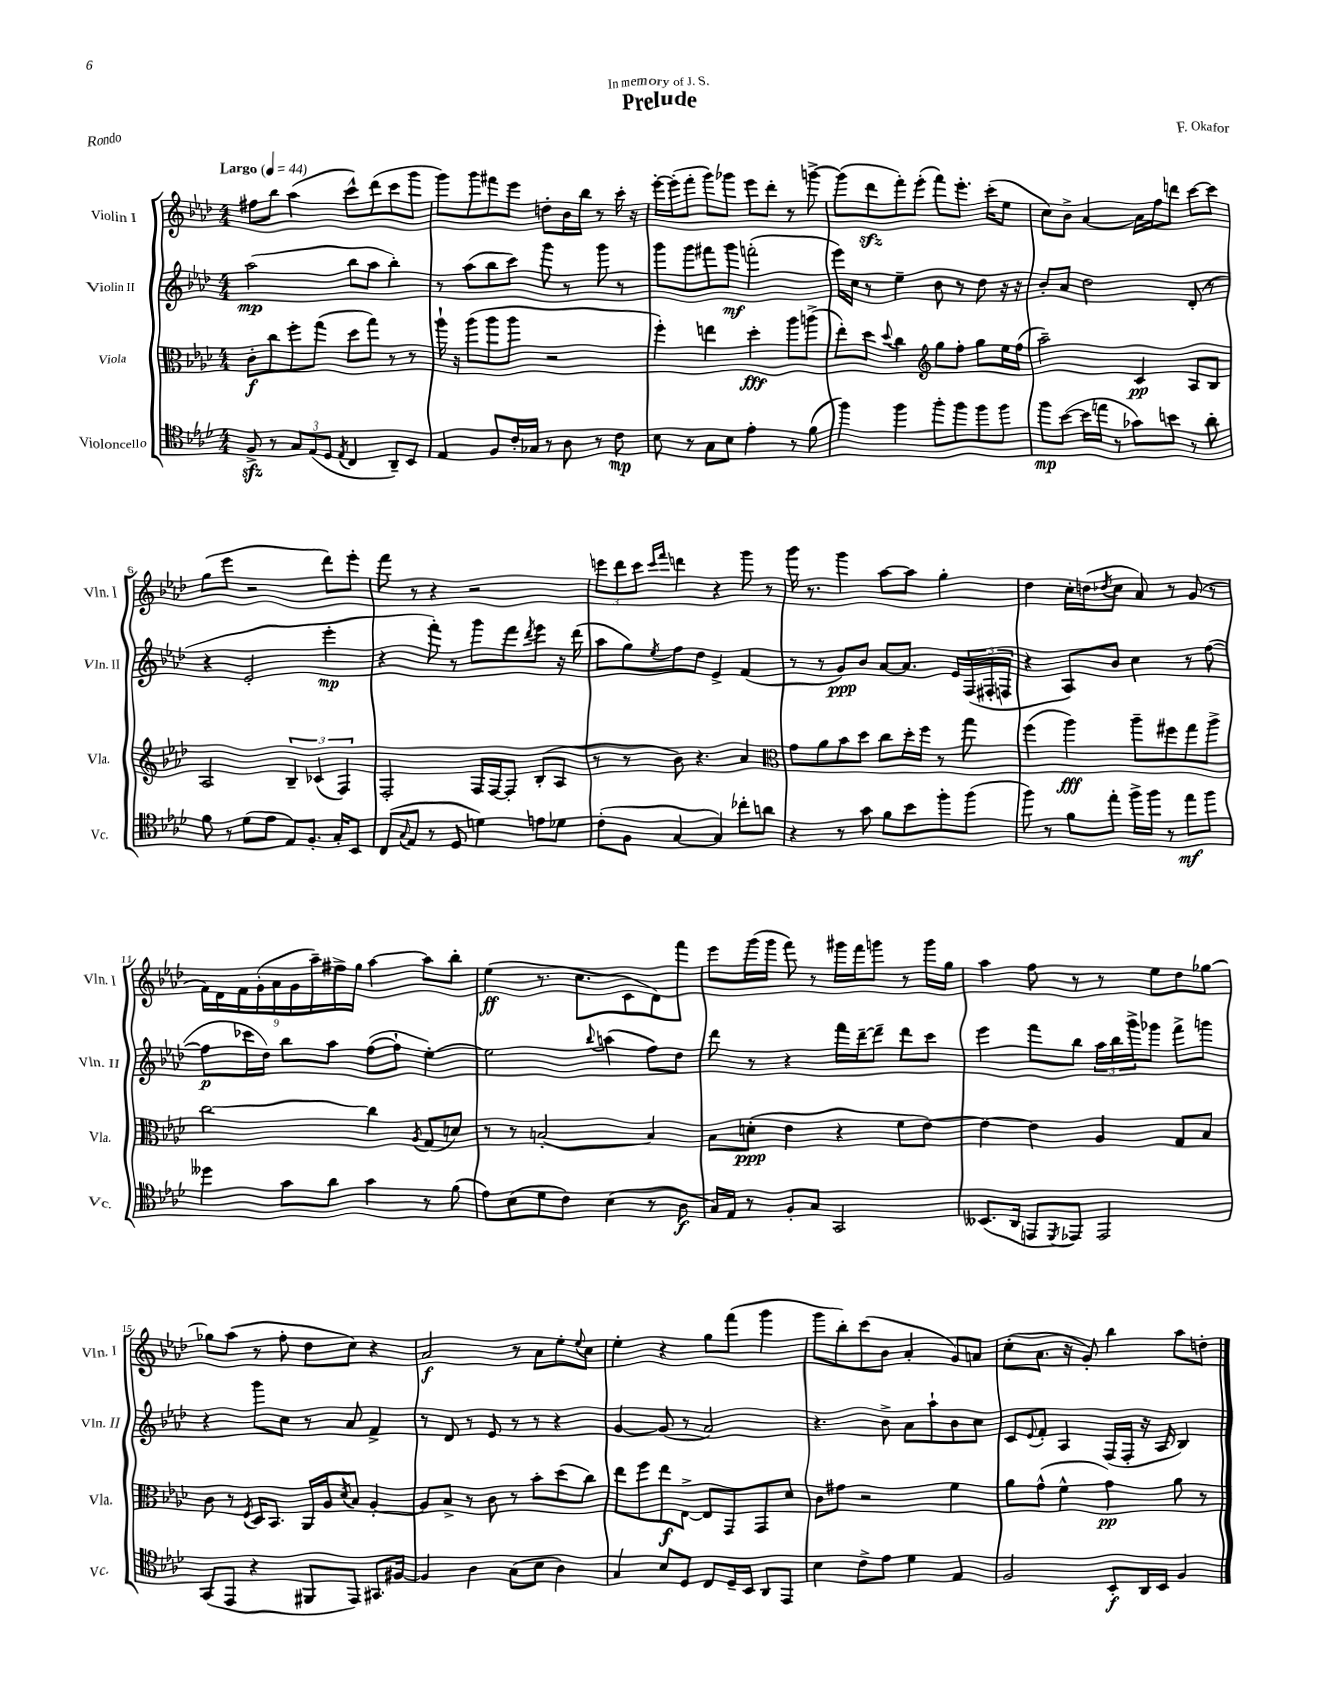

**kern	**kern	**kern	**kern
*staff4	*staff3	*staff2	*staff1
*clefC4	*clefC3	*clefG2	*clefG2
*k[b-e-a-d-]	*k[b-e-a-d-]	*k[b-e-a-d-]	*k[b-e-a-d-]
*M4/4	*M4/4	*M4/4	*M4/4
*MM44	*MM44	*MM44	*MM44
8F^	8c'	(2aa-	8ff#
8r	8cc	.	8bb-
12G	8ff'	.	(4aa-
(12E-	.	.	.
.	(8gg	.	.
12D-	.	.	.
8qE-	.	.	.
4C	8dd-	8bb-	8ccc^^)
.	8gg)	8aa-	(8ddd-
8AA-~)	8r	4bb-')	8ccc
8BB-	8r	.	8ggg
=	=	=	=
4E-	16aa-`	8r	8ggg)
.	16r	.	.
.	(8aa-	(8aa-	8ggg
8F	8aa-	8bb-	8fff#
16c'	8aa-	8ccc)	8eee-
16G-	.	.	.
8r	2r	8ggg	8dd'
8A-	.	8r	16b-
.	.	.	16bb-
8r	.	8ggg	8r
8c	.	8r	16ccc'
.	.	.	16r
=	=	=	=
8B-	4ff')	8ggg	[16eee-'
.	.	.	(16eee-']
8r	.	8ggg	8fff'
8G	4ee	8fff#	8ggg)
8B-	.	8ggg	8ggg-
4e-'	4dd-'	(2fff'	8eee-
.	.	.	8ddd-'
8r	8aa-	.	8r
(8f	(8aa^	.	[8ggg^
=	=	=	=
4ff)	8ee-')	16eee-)	(8ggg]
.	.	16cc	.
.	8dd-	8r	8ddd-
.	8qqdd-	.	.
4ff	4cc	4ee-~	8fff')
.	.	.	(8eee-'
*	*clefG2	*	*
8ff'	8gg	8b-	8fff)
8ff	8ff'	8r	8.eee-'
8ff	8gg	8dd-	.
.	.	.	(16ccc'
8ff	16ee-	16r	8ee-
.	(16ff	16r	.
=	=	=	=
8ff	2aa-~)	8b-'	8cc)
([8b-	.	8a-	8b-^
16b-]	.	2dd-	[4a-
16ee	.	.	.
8r	.	.	.
8g-)	4c	.	16a-]
.	.	.	16ff
8b	.	.	8ddd
8r	8A-	(8d-'	[8ccc
8a-'	8B-	8r	8ccc]
=	=	=	=
8f	2A-	4r	(8gg
8r	.	.	8eee-
(8d-	.	2e-'	2r
8e-	.	.	.
8E-)	6B-~	.	.
8.F'	.	.	.
.	(6c-	.	.
.	.	4eee-'	8ddd-)
16G'	.	.	.
.	6F)	.	.
8BB-	.	.	8eee-'
=	=	=	=
(8C	2F'	4r	8fff
8qqG	.	.	.
8E-	.	.	8r
8r	.	8fff')	4r
8D-	.	8r	.
4d)	16F	8ggg	2r
.	[16F	.	.
.	8F']	8fff	.
.	.	8qddd-	.
8e	(8B-'	8eee-	.
8d-	8A-	16r	.
.	.	(16ddd-	.
=	=	=	=
(8c'	8r	8aa-	12eee
.	.	.	12ddd-
8F	8r	8gg)	.
.	.	.	12ccc
.	.	.	16qqccc
.	.	8qee-	16qqfff
[4G	8b-)	8ff	4ddd
.	4.r	8dd-	.
4G])	.	4e-^	4r
8cc-'	4a-	(4f	8ggg
8a	.	.	8r
=	=	=	=
*	*clefC3	*	*
4r	8g	8r	16ggg
.	.	.	8.r
.	8a-	8r	.
8r	8b-	8g)	4ggg
8g	8dd-	8b-	.
8f	8cc	[8a-	[8aa-
8b-	16dd-'	8.a-]	8aa-]
.	16ff	.	.
8ff'	8r	.	4gg'
.	.	16e-	.
(8ff	8gg	(24F	.
.	.	24F#'	.
.	.	24F	.
=	=	=	=
8ff)	(4ff	4r	4dd-
8r	.	.	.
8f	4aa-)	8A-)	16cc'
.	.	.	(16dd
.	.	.	8qdd-
8ee-'	.	8b-	8cc
16ff^	8aa-~	4cc	8a-)
16ff	.	.	.
8r	8ff#	.	8r
8ee-	8gg	8r	(8g
8ff	8aa-^	([8ff	8r
=	=	=	=
4dd--	[2cc	8ff]	18f)
.	.	.	18d-
.	.	.	18f
.	.	16ccc-	.
.	.	.	(18g'
.	.	16dd-)	.
.	.	.	18a-
8g	.	8bb-	.
.	.	.	18g
.	.	.	18aa-~)
8a-	.	8aa-	.
.	.	.	18ff#^
.	.	.	18gg
4g	4cc]	([8ff	[4aa-
.	.	8ff`]	.
.	8qA-	.	.
8r	(8G	[4ee-')	8aa-]
(8f	8d)	.	8bb-'
=	=	=	=
8e-)	8r	2ee-]	(4ee-
(8B-	8r	.	.
8d-	[2B'	.	8.r
8c)	.	.	.
.	.	.	8.cc
.	.	8qqbb-	.
(4B-	.	(4aa	.
.	.	.	8c
8r	4B]	8ff)	8d-)
8A-	.	8dd-	8fff
=	=	=	=
16G)	8B-	8ddd-	8eee-
16E-	.	.	.
8r	(8d'	8r	(16ggg
.	.	.	16ggg
8F'	4e-	4r	8fff)
8G	.	.	8r
2GG	4r	16fff	16ggg#
.	.	[16ddd-~	16fff
.	.	8ddd-~]	8ggg
.	8f	8ddd-	8r
.	[8e-)	8ccc	16ggg
.	.	.	16gg
=	=	=	=
(8.BB--	4e-_	4eee-	4aa-
16AA-	.	.	.
8EE	4e-]	8fff	8ff
8qDD-	.	.	.
8EE-)	.	8bb-	8r
2EE-	4A-	24aa-	8r
.	.	24bb-	.
.	.	24ggg^	.
.	.	8ggg-	8ee-
.	8G	8fff^	8dd-
.	8B-	8ggg	[8gg-
=	=	=	=
(8GG	8c	4r	8gg-]
8EE-	8r	.	(8aa-
.	8qF	.	.
4r	16D-	8ggg	8r
.	8.BB-	.	.
.	.	8cc	8ff'
8FF#	16AA-	8r	8dd-
.	16A-	.	.
.	8qd-	.	.
8EE-)	8B-	8a-	8cc)
8.GG#	[4A-'	4f^	4r
[16F#	.	.	.
=	=	=	=
4F#]	8A-]	8r	2a-
.	8B-^	8d-	.
4A-	8r	8r	.
.	8c	8e-	.
(8G	8r	8r	8r
8B-	8b-'	8r	8a-
4A-)	(8dd-	4r	8ee-'
.	.	.	8qqee-
.	8cc)	.	8cc
=	=	=	=
4G	8ee-	[4g	4ee-'
.	8ff	.	.
8B-	8ee-	(8g]	4r
8D-	[8E-^	8r	.
8C	8E-]	2a-)	8gg
16D-~	8GG	.	(8fff
16BB-	.	.	.
8AA-	8GG	.	4ggg
8EE-	8d-	.	.
=	=	=	=
4B-	8c	4.r	8ggg
.	8g#	.	8bb-')
8c^	2r	.	(8ccc
8e-	.	8b-^	8b-
4d-	.	8a-	4a-'
.	.	8aa-`	.
4E-	4f	8b-	8g)
.	.	8cc	8a
=	=	=	=
2F	8a-	8c	(8cc'
.	.	8qqe-	.
.	(8g^^	8f'	8.a-
.	4f^^	4A-	.
.	.	.	16r
.	.	.	8g')
8BB-'	4g)	(16F	4bb-
.	.	16F'	.
16AA-	.	16r	.
16BB-	.	16A-	.
4F	8a-	4B-)	8aa-
.	8r	.	8dd'
==	==	==	==
*-	*-	*-	*-
